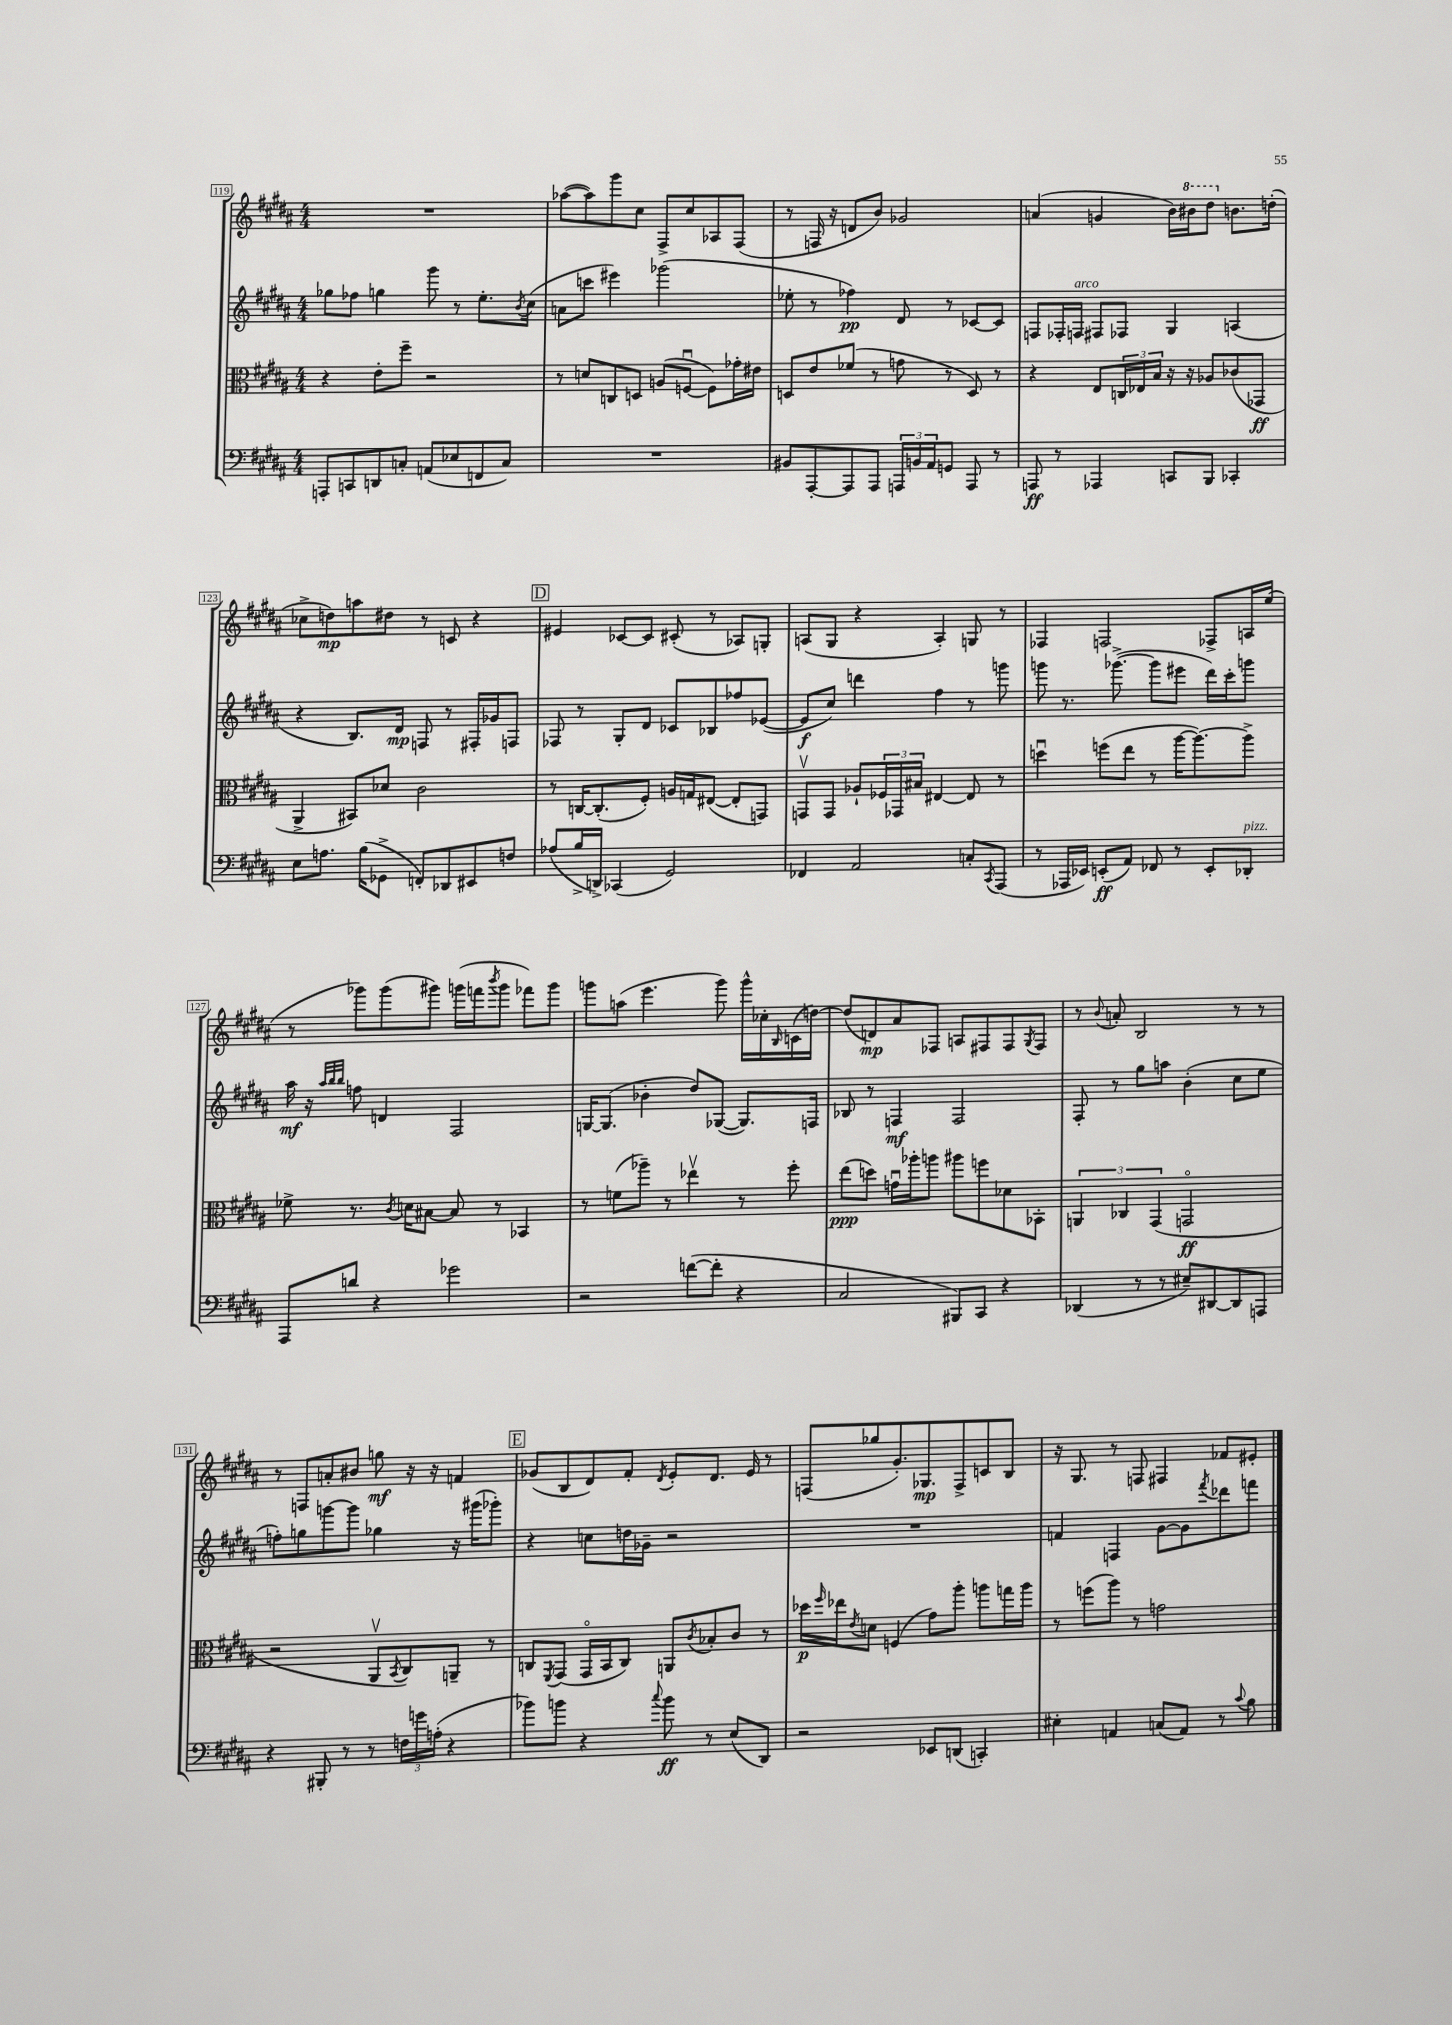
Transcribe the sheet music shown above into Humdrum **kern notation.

**kern	**kern	**kern	**kern
*staff4	*staff3	*staff2	*staff1
*clefF4	*clefC3	*clefG2	*clefG2
*k[f#c#g#d#a#]	*k[f#c#g#d#a#]	*k[f#c#g#d#a#]	*k[f#c#g#d#a#]
*M4/4	*M4/4	*M4/4	*M4/4
8AAA'	4r	8gg-	1r
8CC	.	8ff-	.
8DD	8e'	4gg	.
8C'	8ff#~	.	.
(8AA	2r	8ggg#	.
8E-	.	8r	.
8FF	.	8.ee'	.
8C)	.	.	.
.	.	8qb	.
.	.	(16cc#	.
=	=	=	=
1r	8r	8a	([8aa-
.	8d	8ccc	8aa-])
.	8C	4eee#)	8ggg#
.	8D	.	8cc#
.	(8A	(2ggg-	8F#^
.	[8Fu	.	8cc#
.	8F])	.	8A-
.	16g-'	.	(8F#
.	16e#	.	.
=	=	=	=
8BB#	8D	8ee-'	8r
[8AAA#'	8e	8r	16F
.	.	.	16r
8AAA#]	(8f-	4ff-)	8d
8AAA#	8r	.	8b)
24AAA	8g	8d#	2g-
24BB	.	.	.
24AA#	.	.	.
8GG	8r	8r	.
8AAA	8D)	[8c-	.
8r	8r	8c-]	.
=	=	=	=
8AAA	4r	8F	(4a
8r	.	16F-'	.
.	.	16F	.
4AAA-	8E	8F#	4g
.	24C	8F-	.
.	24E-	.	.
.	24B	.	.
8CC	16r	4G#	16b)
.	16r	.	16bb#
8BBB	8A-	.	8ddd#
4CC-'	(8c-	(4A	8.b
.	8GG-	.	.
.	.	.	(16dd'
=	=	=	=
8E	4AA#^	4r	8cc-^
8.A	.	.	8dd)
.	8BB#)	8.B)	8aa
(16B	.	.	.
8GG-^	8d-	.	8dd#
.	.	16d#	.
8FF')	2c#	8F	8r
8DD-	.	8r	8c
8EE#	.	16F#'	4r
.	.	16g-	.
8F	.	8F	.
=	=	=	=
(8A-	8r	8F-	4e#
16B^	[16C	8r	.
16DD^)	(8.C']	.	.
(4CC-	.	8G#'	[8c-
.	8F#')	8d#	8c-]
2GG#)	16A	8c-	(8c#'
.	16G	.	.
.	([8E#	8B-	8r
.	8E#']	8ff-	8A-)
.	8GG)	([8e-	8G'
=	=	=	=
4FF-	8GGv	8e-]	(8A
.	8GG	8cc#)	8G#
2AA#	8A-`	4ddd	4r
.	24F-	.	.
.	24GG-	.	.
.	24B#	.	.
.	[4E#	4ff#	4A')
8C'	8E#]	8r	8G
8qCC#	.	.	.
(8AAA#	8r	8ggg	8r
=	=	=	=
8r	4ddu	8ggg	4F-
16AAA-	.	8.r	.
16EE-)	.	.	.
(8EE'	(8ff	.	2F
.	.	([8.ggg-^	.
8AA#)	8ee	.	.
8FF-	8r	8ggg-]	.
8r	[16aa#	8eee#	.
.	8.aa#_)	.	.
8EE'	.	16ddd#)	8F-^
.	.	16ccc#'	.
8DD-'	8aa#^]	8ggg	16A
.	.	.	(16ee
=	=	=	=
8AAA#	8f-^	16aa#	8r
.	.	16r	.
.	.	32qqaa#	.
.	.	32qqbb	.
.	.	32qqbb	.
8d	8.r	8ff	8ggg-)
4r	.	4d	(8ggg-
.	8qc#	.	.
.	16d	.	.
.	[8B#	.	8ggg#)
2g-	8B#]	2F#	(16ggg
.	.	.	16fff
.	.	.	8qbbb
.	8r	.	8ggg
.	4BB-	.	8fff-)
.	.	.	8ggg
=	=	=	=
2r	8r	[16G	8ggg
.	.	(8.G]	.
.	(8f	.	(8aa
.	8aa-~)	4b-'	4.eee
.	8r	.	.
([8f	4ee-v	8dd#)	.
8f']	.	([8G-	8ggg)
4r	8r	8.G-])	16ggg^^
.	.	.	16cc-'
.	.	.	16qqB
.	8ff#'	.	(16c
.	.	16F	[16dd)
=	=	=	=
2C#	(8ee	8B-	(8dd]
.	8dd)	8r	8d)
.	16gu	4F	8a#
.	16aa-'	.	.
.	8aa	.	8F-
8BBB#)	8aa#	2F	8A
8CC#	8ff	.	8F#
4r	8d-	.	8F#
.	.	.	8qG#
.	8BB-'	.	8F#
=	=	=	=
(4DD-	6AA	8F#'	8r
.	.	.	8qqb
.	.	8r	8a'
.	6C-	.	.
8r	.	8gg#	2B
.	(6GG#	.	.
8r	.	8aa	.
8E#~)	2GGo	(4b'	.
[8DD#	.	.	.
8DD#]	.	8cc#	8r
8AAA	.	8ee	8r
=	=	=	=
4r	2r	8ff')	8r
.	.	8gg	8F
8BBB#'	.	[8ggg	8a'
8r	.	8ggg]	8b#
8r	8AA#v	4gg-	8gg
.	8qBB	.	.
24F	8C#)	.	16r
24g	.	.	.
.	.	.	16r
(24A'	.	.	.
4r	8AA~	16r	4f
.	.	(16ggg#	.
.	8r	8ggg-')	.
=	=	=	=
8b-)	8C	4r	(8g-
.	8qFF#	.	.
8b	(8GG#	.	8B
4r	16GG#o	8cc	8d#)
.	16BB	.	.
.	8C)	16dd	8f#'
.	.	16g-~	.
8qqcc#	.	.	8qd#
8b	8AA	2r	8e'
.	8qc#	.	.
8r	8B-'	.	8.d#
(8E	8c#	.	.
.	.	.	16e
8DD#)	8r	.	8r
=	=	=	=
2r	16dd-	1r	(8F
.	16qqff#	.	.
.	16ee-	.	.
.	8qe	.	.
.	8d	.	8gg-
.	(4F	.	8.g#')
.	.	.	8.G-
8EE-	8g#)	.	.
(8DD	8aa#'	.	8F^
4CC')	8aa	.	8c
.	16gg	.	8B
.	16aa	.	.
=	=	=	=
4E#'	8r	4f	16r
.	.	.	8.G#
.	(8ff	.	.
4AA	8aa#)	4F	8r
.	8r	.	8F
(8C	2g	[8g#	4F#
8AA)	.	8g#]	.
.	.	8qfff#	.
8r	.	8ddd-	8f-
8qqc#	.	.	.
8B	.	8fff	8e#'
==	==	==	==
*-	*-	*-	*-
